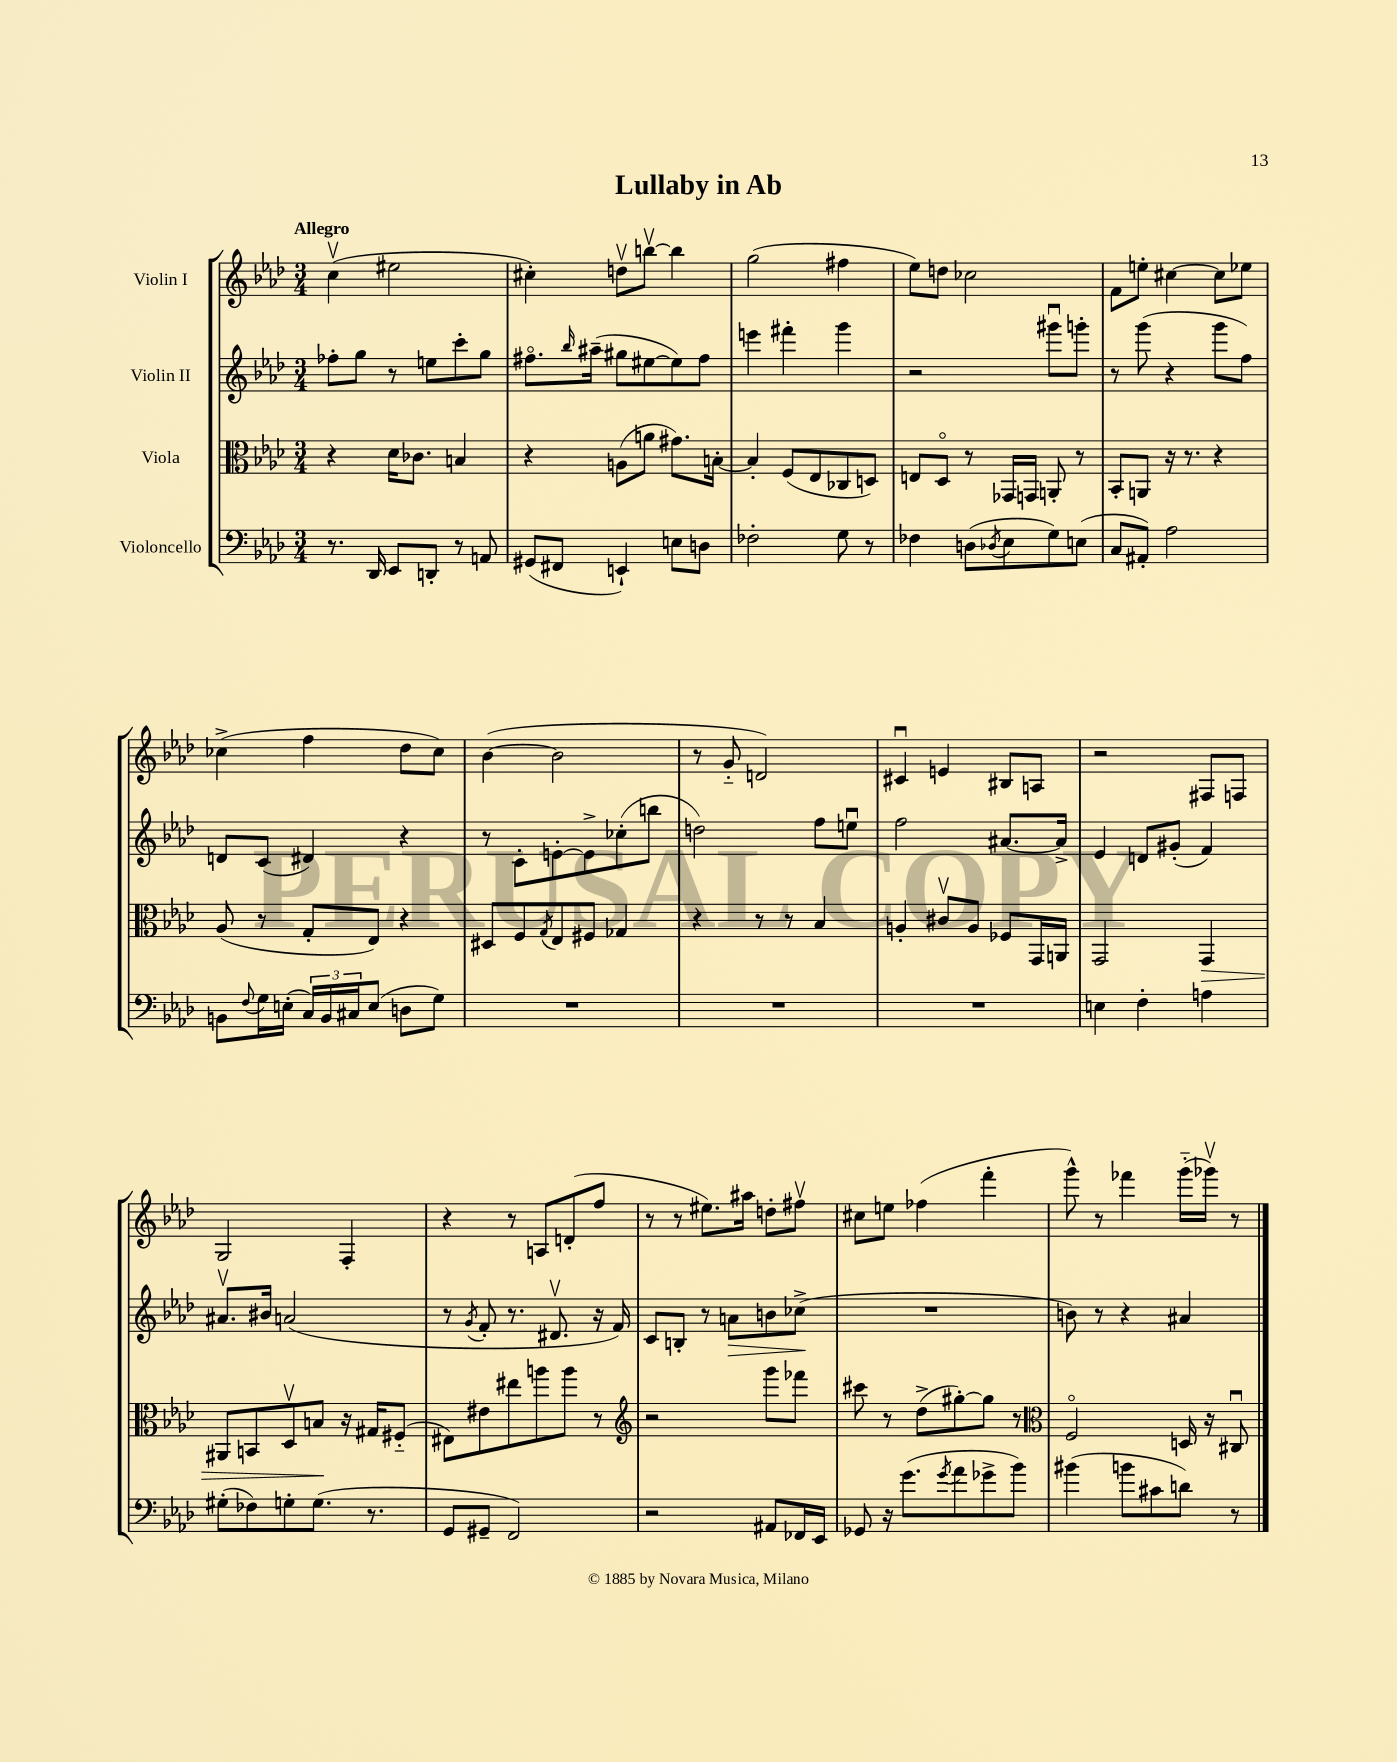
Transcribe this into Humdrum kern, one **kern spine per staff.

**kern	**kern	**kern	**kern
*staff4	*staff3	*staff2	*staff1
*clefF4	*clefC3	*clefG2	*clefG2
*k[b-e-a-d-]	*k[b-e-a-d-]	*k[b-e-a-d-]	*k[b-e-a-d-]
*M3/4	*M3/4	*M3/4	*M3/4
8.r	4r	8ff-'	(4ccv
.	.	8gg	.
16DD-	.	.	.
8EE-	16d-	8r	2ee#
.	8.c-	.	.
8DD'	.	8ee	.
8r	4B	8ccc'	.
8AA	.	8gg	.
=	=	=	=
(8GG#	4r	8.ff#o	4cc#')
8FF#	.	.	.
.	.	16qqbb-	.
.	.	(16aa#~	.
4EE`)	(8A	8gg#	8ddv
.	8a	[8ee#	[8bbv
8E	8.g#)	8ee#])	4bb]
8D	.	8ff#	.
.	[16B'	.	.
=	=	=	=
2F-'	4B']	4eee	(2gg
.	(8F	4fff#'	.
.	8E-	.	.
8G	8C-	4ggg	4ff#
8r	8D)	.	.
=	=	=	=
4F-	8E	2r	8ee-)
.	8D-o	.	8dd
(8D	8r	.	2cc-
8qD-	.	.	.
8E-	16GG-	.	.
.	16GG	.	.
8G)	8AA'	8ggg#u	.
(8E	8r	8ggg'	.
=	=	=	=
8C	8BB-'	8r	8f
8AA#')	8AA	(8ggg	8ee'
2A-	16r	4r	[4cc#
.	8.r	.	.
.	4r	8ggg	8cc#]
.	.	8ff)	8ee-
=	=	=	=
8BB	(8A-	8d	(4cc-^
8qqF	.	.	.
16G	8r	(8c	.
(16E'	.	.	.
24C)	8G'	4d#)	4ff
24BB	.	.	.
24C#	.	.	.
(8E	8E-)	.	.
8D	4r	4r	8dd-
8G)	.	.	8cc-)
=	=	=	=
2.r	8D#	8r	([4b-
.	8F	8c'	.
.	8qG	.	.
.	8E-	[8e'	2b-]
.	8F#	8e^]	.
.	4G-	(8cc-'	.
.	.	8bb	.
=	=	=	=
2.r	4r	2dd)	8r
.	.	.	8g'~
.	8r	.	2d)
.	8r	.	.
.	4B-	8ff	.
.	.	8eeu	.
=	=	=	=
2.r	4A'	2ff	4c#u
.	8c#v	.	4e
.	8A	.	.
.	8F-	[8.a#	8B#
.	16GG	.	8A
.	16AA	16a#^]	.
=	=	=	=
4E	2GG	4e-	2r
4F'	.	8d	.
.	.	(8g#'	.
4A	4GG	4f)	8F#
.	.	.	8F
=	=	=	=
(8G#'	8AA#	8.a#v	2G
8F-)	8BB	.	.
.	.	16b#	.
8G'	8D-v	(2a	.
(8.G	8B	.	.
.	16r	.	4F'
8.r	16G#	.	.
.	(8F#'~	.	.
=	=	=	=
8GG	8E#)	8r	4r
.	.	8qg	.
8GG#~	8e#	8f'	.
2FF)	8ee#	8.r	8r
.	8aa	.	8A
.	.	8.d#v	.
.	8aa	.	(8d'
.	8r	16r	8ff
.	.	16f)	.
=	=	=	=
*	*clefG2	*	*
2r	2r	8c	8r
.	.	8B'	8r
.	.	8r	8.ee#)
.	.	8a	.
.	.	.	16aa#
8AA#	8ggg	8b	8dd'
16FF-	8fff-	(8cc-^	8ff#v
16EE-	.	.	.
=	=	=	=
8GG-	8ccc#	2.r	8cc#
16r	8r	.	8ee
(8.g	.	.	.
.	(8dd-^	.	(4ff-
8qg	.	.	.
8a-	[8gg#')	.	.
8g-^	8gg#]	.	4fff'
8b-)	8r	.	.
=	=	=	=
*	*clefC3	*	*
(4b#	2Fo	8b)	8ggg^^)
.	.	8r	8r
8b	.	4r	4fff-
8c#	.	.	.
8d)	16D	4a#	(16ggg'~
.	16r	.	16ggg-v)
8r	8C#u	.	8r
==	==	==	==
*-	*-	*-	*-
